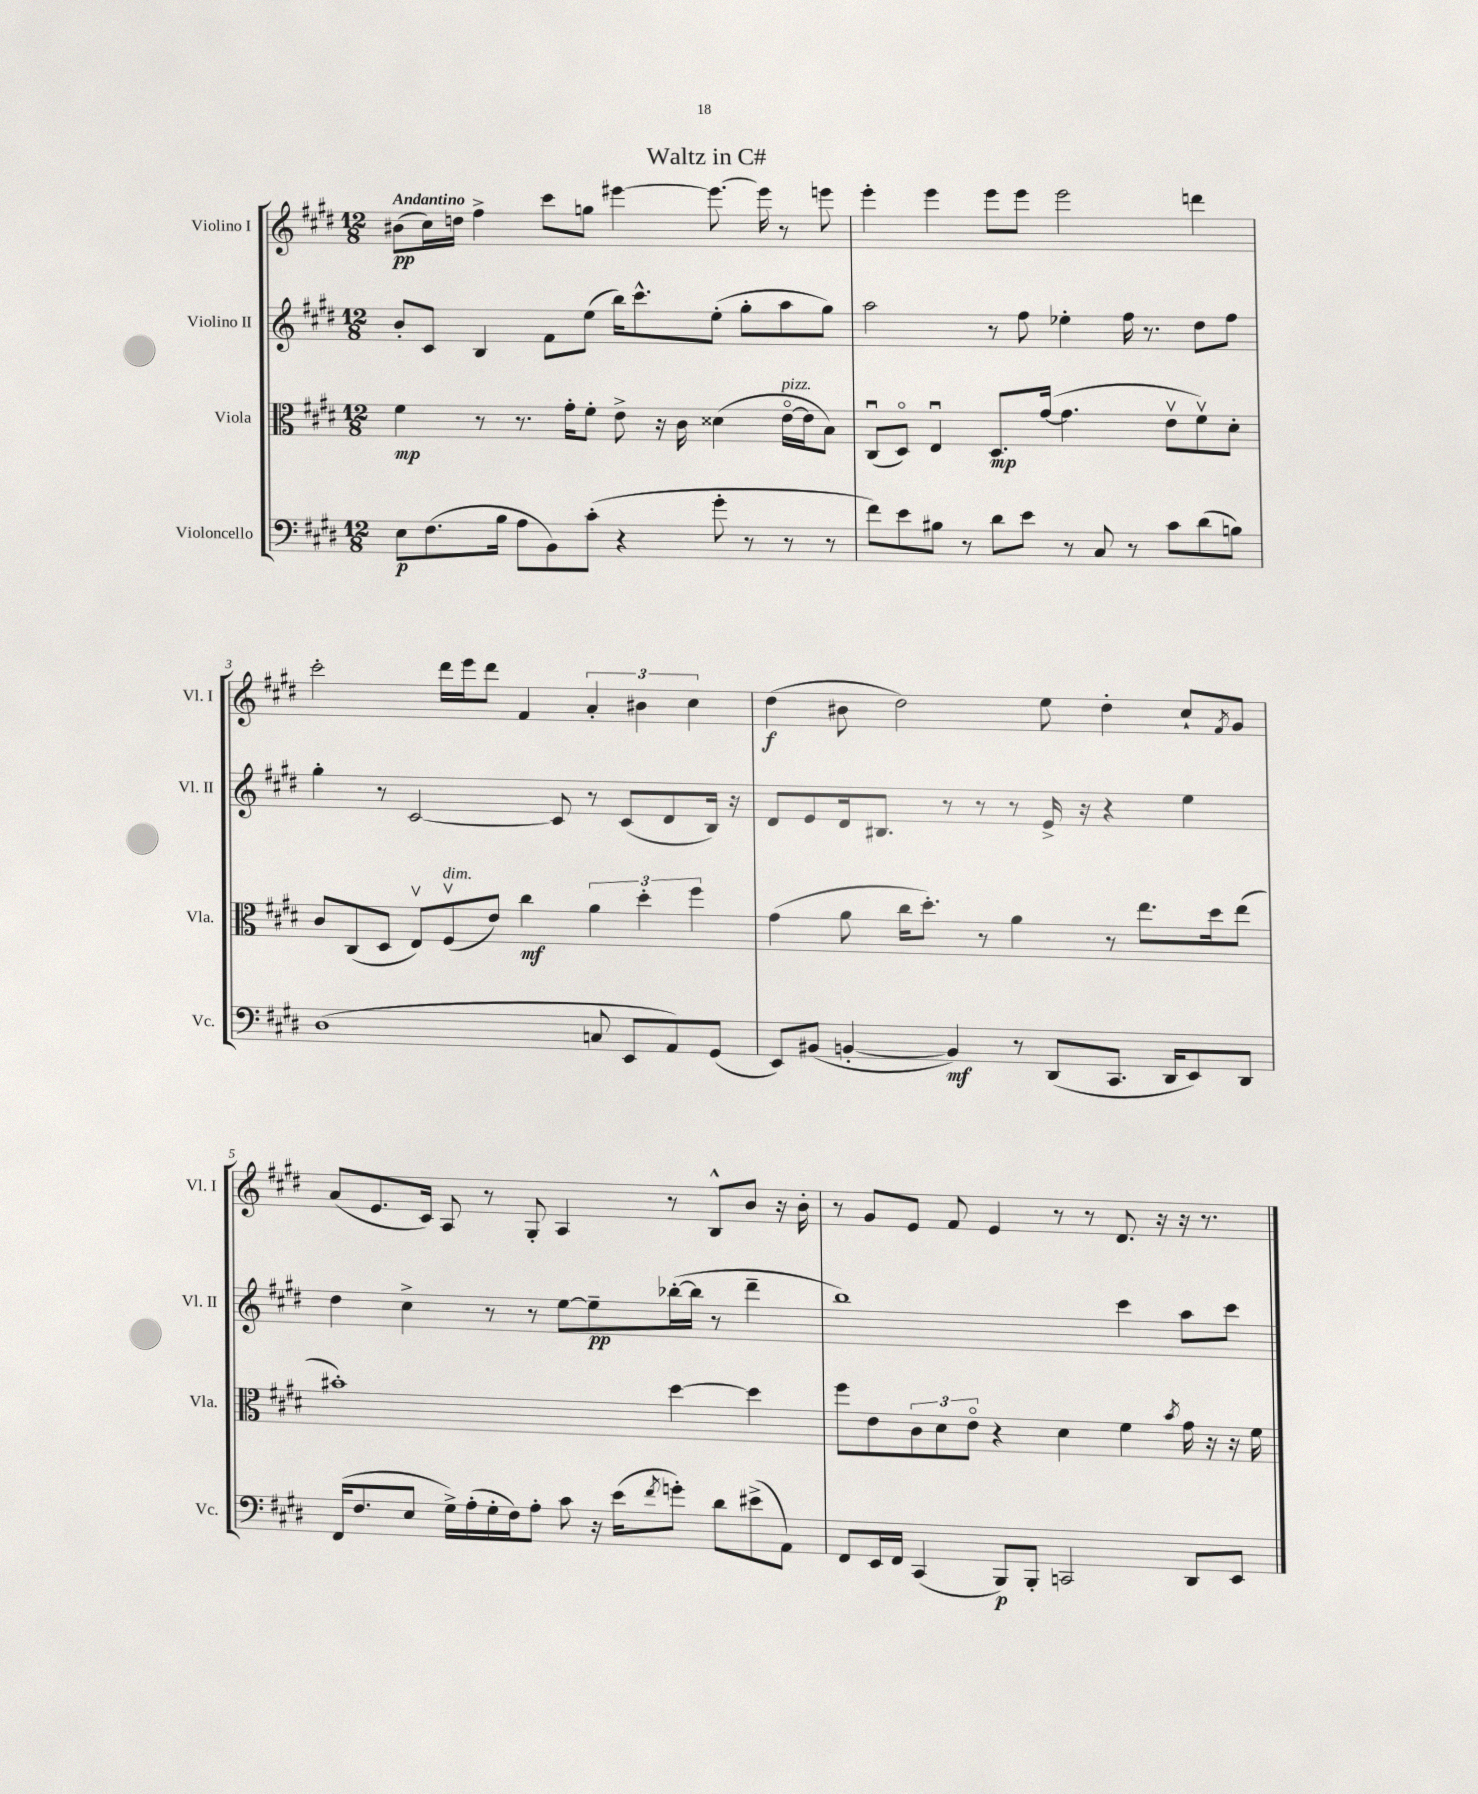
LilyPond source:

\header { title = "Waltz in C#" }
<<
\new StaffGroup <<
\new Staff = "s0" \with { instrumentName = "Violino I" shortInstrumentName = "Vl. I" } {
    \clef treble \key e \major \numericTimeSignature \time 12/8 \tempo "Andantino"
    bis'8\pp( cis''16) d''16 fis''4-> cis'''8 g''8 eis'''4~ eis'''8.~ eis'''16 r8 e'''8 |
    e'''4-. e'''4 e'''8 e'''8 e'''2 d'''4 |
    cis'''2-. dis'''16 e'''16 dis'''8 fis'4 \tuplet 3/2 { a'4-. bis'4 cis''4 } |
    dis''4\f( bis'8 dis''2) e''8 dis''4-. cis''8-! \acciaccatura { fis'8 } gis'8 |
    a'8( e'8. cis'16) a8 r8 gis8-. a4 r8 b8-^ b'8 r16 b'16-. |
    r8 gis'8 e'8 fis'8 e'4 r8 r8 dis'8. r16 r16 r8. \bar "|." |
}
\new Staff = "s1" \with { instrumentName = "Violino II" shortInstrumentName = "Vl. II" } {
    \clef treble \key e \major \numericTimeSignature \time 12/8
    b'8-. cis'8 b4 fis'8 e''8( b''16) cis'''8.-^ e''8-.( gis''8-. a''8 gis''8) |
    a''2 r8 fis''8 ees''4-. fis''16 r8. dis''8 fis''8 |
    gis''4-. r8 cis'2~ cis'8 r8 cis'8( dis'8 b16) r16 |
    dis'8 e'8 dis'16 bis8. r8 r8 r8 e'16-> r16 r4 e''4 |
    dis''4 cis''4-> r8 r8 e''8~ e''8--\pp bes''16~-.( bes''16 r8 dis'''4-- |
    b''1) cis'''4 a''8 cis'''8 \bar "|." |
}
\new Staff = "s2" \with { instrumentName = "Viola" shortInstrumentName = "Vla." } {
    \clef alto \key e \major \numericTimeSignature \time 12/8
    fis'4\mp r8 r8. gis'16-. fis'8-. e'8-> r16 cis'16 disis'4( e'16~\flageolet^\markup { \italic "pizz." } e'16 b8) |
    cis8\downbow( dis8\flageolet) e4\downbow dis8.\mp gis'16~( gis'4. e'8\upbow fis'8\upbow) dis'8-. |
    cis'8 cis8( dis8 e8\upbow) fis8\upbow^\markup { \italic "dim." }( e'8) cis''4\mf \tuplet 3/2 { a'4 dis''4-. fis''4 } |
    gis'4( a'8 cis''16 dis''8.-.) r8 a'4 r8 e''8. dis''16 e''8( |
    bis'1-.) dis''4~ dis''4 |
    fis''8 e'8 \tuplet 3/2 { cis'8 dis'8 e'8\flageolet } r4 dis'4 fis'4 \acciaccatura { b'8 } gis'16 r16 r16 fis'16 \bar "|." |
}
\new Staff = "s3" \with { instrumentName = "Violoncello" shortInstrumentName = "Vc." } {
    \clef bass \key e \major \numericTimeSignature \time 12/8
    e8\p fis8.( b16 a8 b,8) cis'8-.( r4 gis'8-. r8 r8 r8 |
    fis'8) e'8 bis8 r8 dis'8 e'8 r8 cis8 r8 cis'8 dis'8( b8) |
    dis1( c8 e,8 a,8) gis,8( |
    e,8) bis,8( b,4~-. b,4\mf) r8 dis,8( cis,8. dis,16 e,8) dis,8 |
    fis,16( fis8. e8 gis16->) a16-.( gis16-. fis16) a8-. cis'8 r16 e'16( \acciaccatura { fis'8 } g'8-.) dis'8 eis'8->( a,8) |
    fis,8 e,16 fis,16 cis,4( b,,8\p) b,,8-. c,2 dis,8 e,8 \bar "|." |
}
>>
>>
